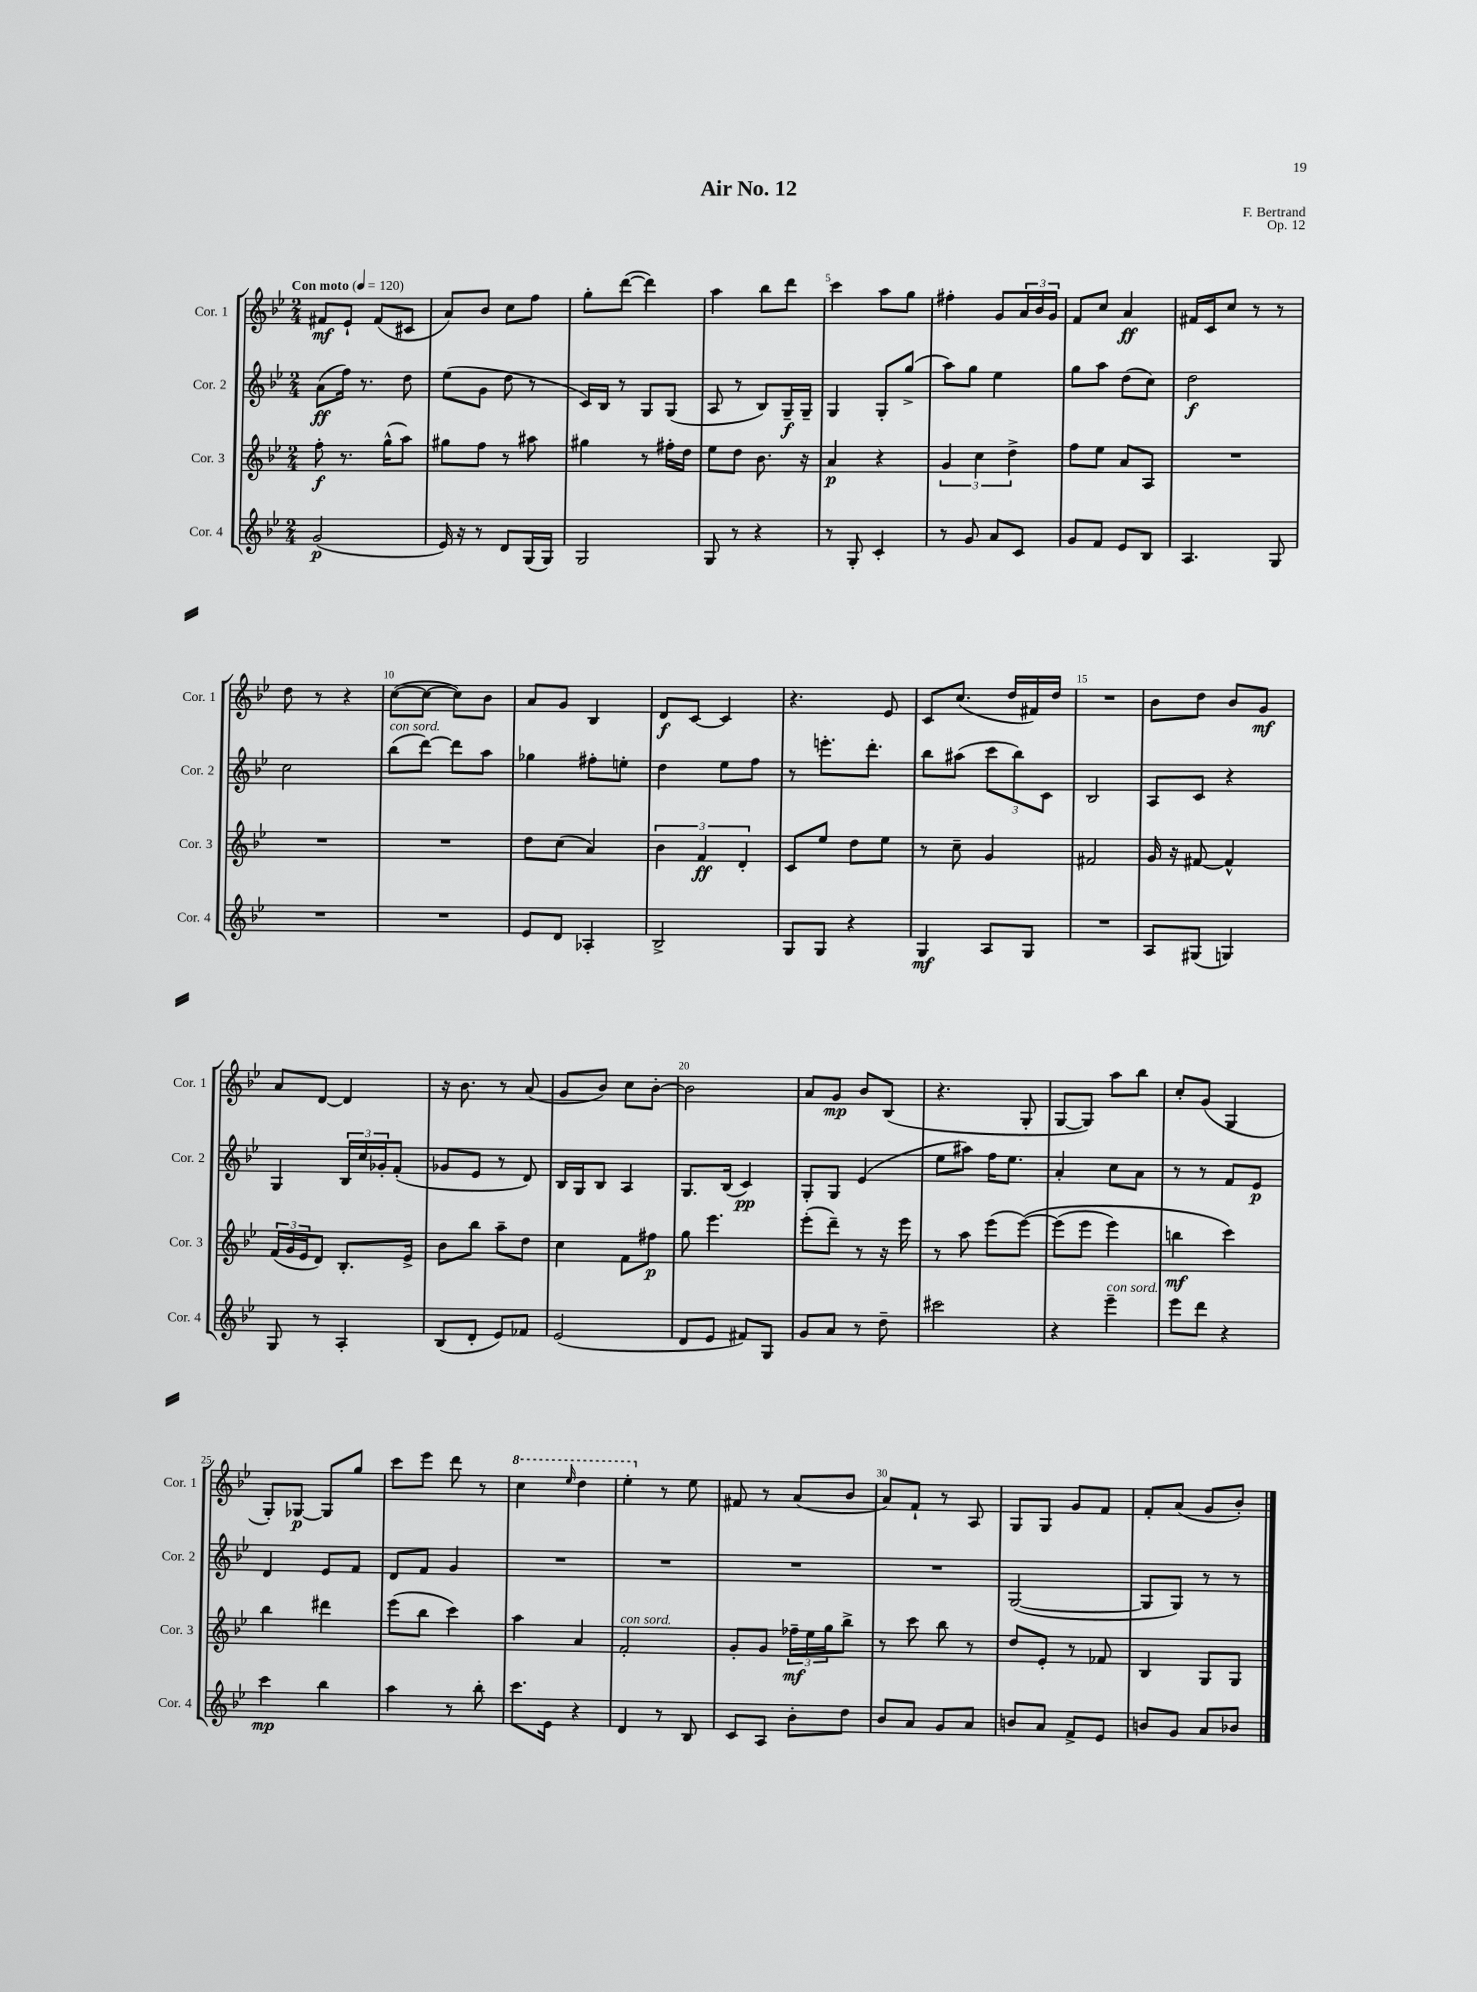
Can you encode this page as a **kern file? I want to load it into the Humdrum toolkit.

**kern	**kern	**kern	**kern
*staff4	*staff3	*staff2	*staff1
*clefG2	*clefG2	*clefG2	*clefG2
*k[b-e-]	*k[b-e-]	*k[b-e-]	*k[b-e-]
*M2/4	*M2/4	*M2/4	*M2/4
*MM120	*MM120	*MM120	*MM120
(2g	8ff'	(8a	8f#
.	8.r	16ff)	8e-`
.	.	8.r	.
.	.	.	(8f#
.	(16gg^^	.	.
.	8aa)	8dd	8c#
=	=	=	=
16e-)	8gg#	(8ee-	8a)
16r	.	.	.
8r	8ff	8g	8b-
8d	8r	8dd	8cc
(16G	8aa#	8r	8ff
16G)	.	.	.
=	=	=	=
2G	4gg#	16c)	8gg'
.	.	16B-	.
.	.	8r	([8ddd
.	8r	8G	4ddd])
.	16ff#'	(8G	.
.	16dd	.	.
=	=	=	=
8G	8ee-	8A	4aa
8r	8dd	8r	.
4r	8.b-	8B-)	8bb-
.	.	16G~	8ddd
.	16r	16G~	.
=	=	=	=
8r	4a	4G	4ccc
8G'	.	.	.
4c'	4r	8G'	8aa
.	.	(8gg^	8gg
=	=	=	=
8r	6g	8aa)	4ff#'
8g	.	8gg	.
.	6cc	.	.
8a	.	4ee-	8g
.	6dd^	.	.
8c	.	.	24a
.	.	.	24b-
.	.	.	24g
=	=	=	=
8g	8ff	8gg	8f
8f	8ee-	8aa	8cc
8e-	8a	(8dd	4a
8B-	8A	8cc)	.
=	=	=	=
4.A	2r	2dd	16f#
.	.	.	16c
.	.	.	8cc
.	.	.	8r
8G	.	.	8r
=	=	=	=
2r	2r	2cc	8dd
.	.	.	8r
.	.	.	4r
=	=	=	=
2r	2r	(8bb-	([8cc
.	.	[8ddd)	8cc_
.	.	8ddd]	8cc])
.	.	8aa	8b-
=	=	=	=
8e-	8dd	4gg-	8a
8d	(8cc	.	8g
4A-'	4a)	8ff#'	4B-
.	.	8ee'	.
=	=	=	=
2B-^	6b-	4dd	8d
.	.	.	[8c
.	6f	.	.
.	.	8ee-	4c]
.	6d'	.	.
.	.	8ff	.
=	=	=	=
8G	8c	8r	4.r
8G	8ee-	8.eee'	.
4r	8dd	.	.
.	.	8.ddd'	.
.	8ee-	.	8e-
=	=	=	=
4G	8r	8bb-	8c
.	8cc~	(8aa#	(8.cc
8A	4g	12ccc	.
.	.	.	16dd
.	.	12bb-)	.
8G	.	.	16f#)
.	.	12c	.
.	.	.	16dd
=	=	=	=
2r	2f#	2B-	2r
=	=	=	=
8A	16g	8A	8b-
.	16r	.	.
(8G#	[8f#	8c	8dd
4G)	4f#^^]	4r	8b-
.	.	.	8g
=	=	=	=
8G	(24f	4G	8a
.	24g	.	.
.	24e-	.	.
8r	8d)	.	[8d
4A'	8.B-'	24B-	4d]
.	.	24cc	.
.	.	24g-'	.
.	.	(8f'	.
.	16e-^	.	.
=	=	=	=
(8B-	8b-	8g-	16r
.	.	.	8.b-
8d'	8bb-	8e-	.
8e-)	8aa~	8r	8r
8f-	8dd	8d)	(8a
=	=	=	=
(2e-	4cc	16B-	8g
.	.	16G	.
.	.	8B-	8b-)
.	8f	4A	8cc
.	8ff#	.	[8b-'
=	=	=	=
8d	8gg	8.G	2b-]
8e-	4.eee-	.	.
.	.	(16B-	.
8f#)	.	4c)	.
8G	.	.	.
=	=	=	=
8g	(8eee-'	8G'	8a
8a	8ddd~)	8G	8g
8r	8r	(4e-	8b-
8dd~	16r	.	(8B-
.	16eee-	.	.
=	=	=	=
2ccc#	8r	8ee-	4.r
.	8aa	8aa#)	.
.	(8eee-	16ff	.
.	.	8.ee-	.
.	&([8eee-)	.	8G'
=	=	=	=
4r	(8eee-]	4a'	[8G
.	8eee-	.	8G])
4eee-~	4eee-)	8cc	8aa
.	.	8a	8bb-
=	=	=	=
8eee-	4bb	8r	8cc'
8ddd	.	8r	(8g
4r	4ccc&)	8f	4G
.	.	8e-	.
=	=	=	=
4ccc	4bb-	4d	8G')
.	.	.	[8G-
4bb-	4ddd#	8e-	8G-]
.	.	8f	8gg
=	=	=	=
4aa	(8eee-	8d	8ccc
.	8bb-	8f	8eee-
8r	4ccc)	4g	8ddd
8bb-'	.	.	8r
=	=	=	=
8.ccc	4aa	2r	4ccc
16e-	.	.	.
.	.	.	16qqeee-
4r	4a	.	4ddd
=	=	=	=
4d	2f'	2r	4eee-'
8r	.	.	8r
8B-	.	.	8ee-
=	=	=	=
8c	8g'	2r	8f#
8A	8g	.	8r
8b-'	24ff-~	.	(8a
.	24ee-	.	.
.	24gg	.	.
8dd	8bb-^	.	8b-
=	=	=	=
8b-	8r	2r	8a)
8a	8ccc	.	8f`
8g	8bb-	.	8r
8a	8r	.	8A
=	=	=	=
8b	8dd	([2G	8G
8a	8e-'	.	8G
8f^	8r	.	8g
8e-	8f-	.	8f
=	=	=	=
8b	4B-	8G]	8f'
8g	.	8G)	(8a
8a	8G	8r	8g
8b-	8G	8r	8b-')
==	==	==	==
*-	*-	*-	*-
